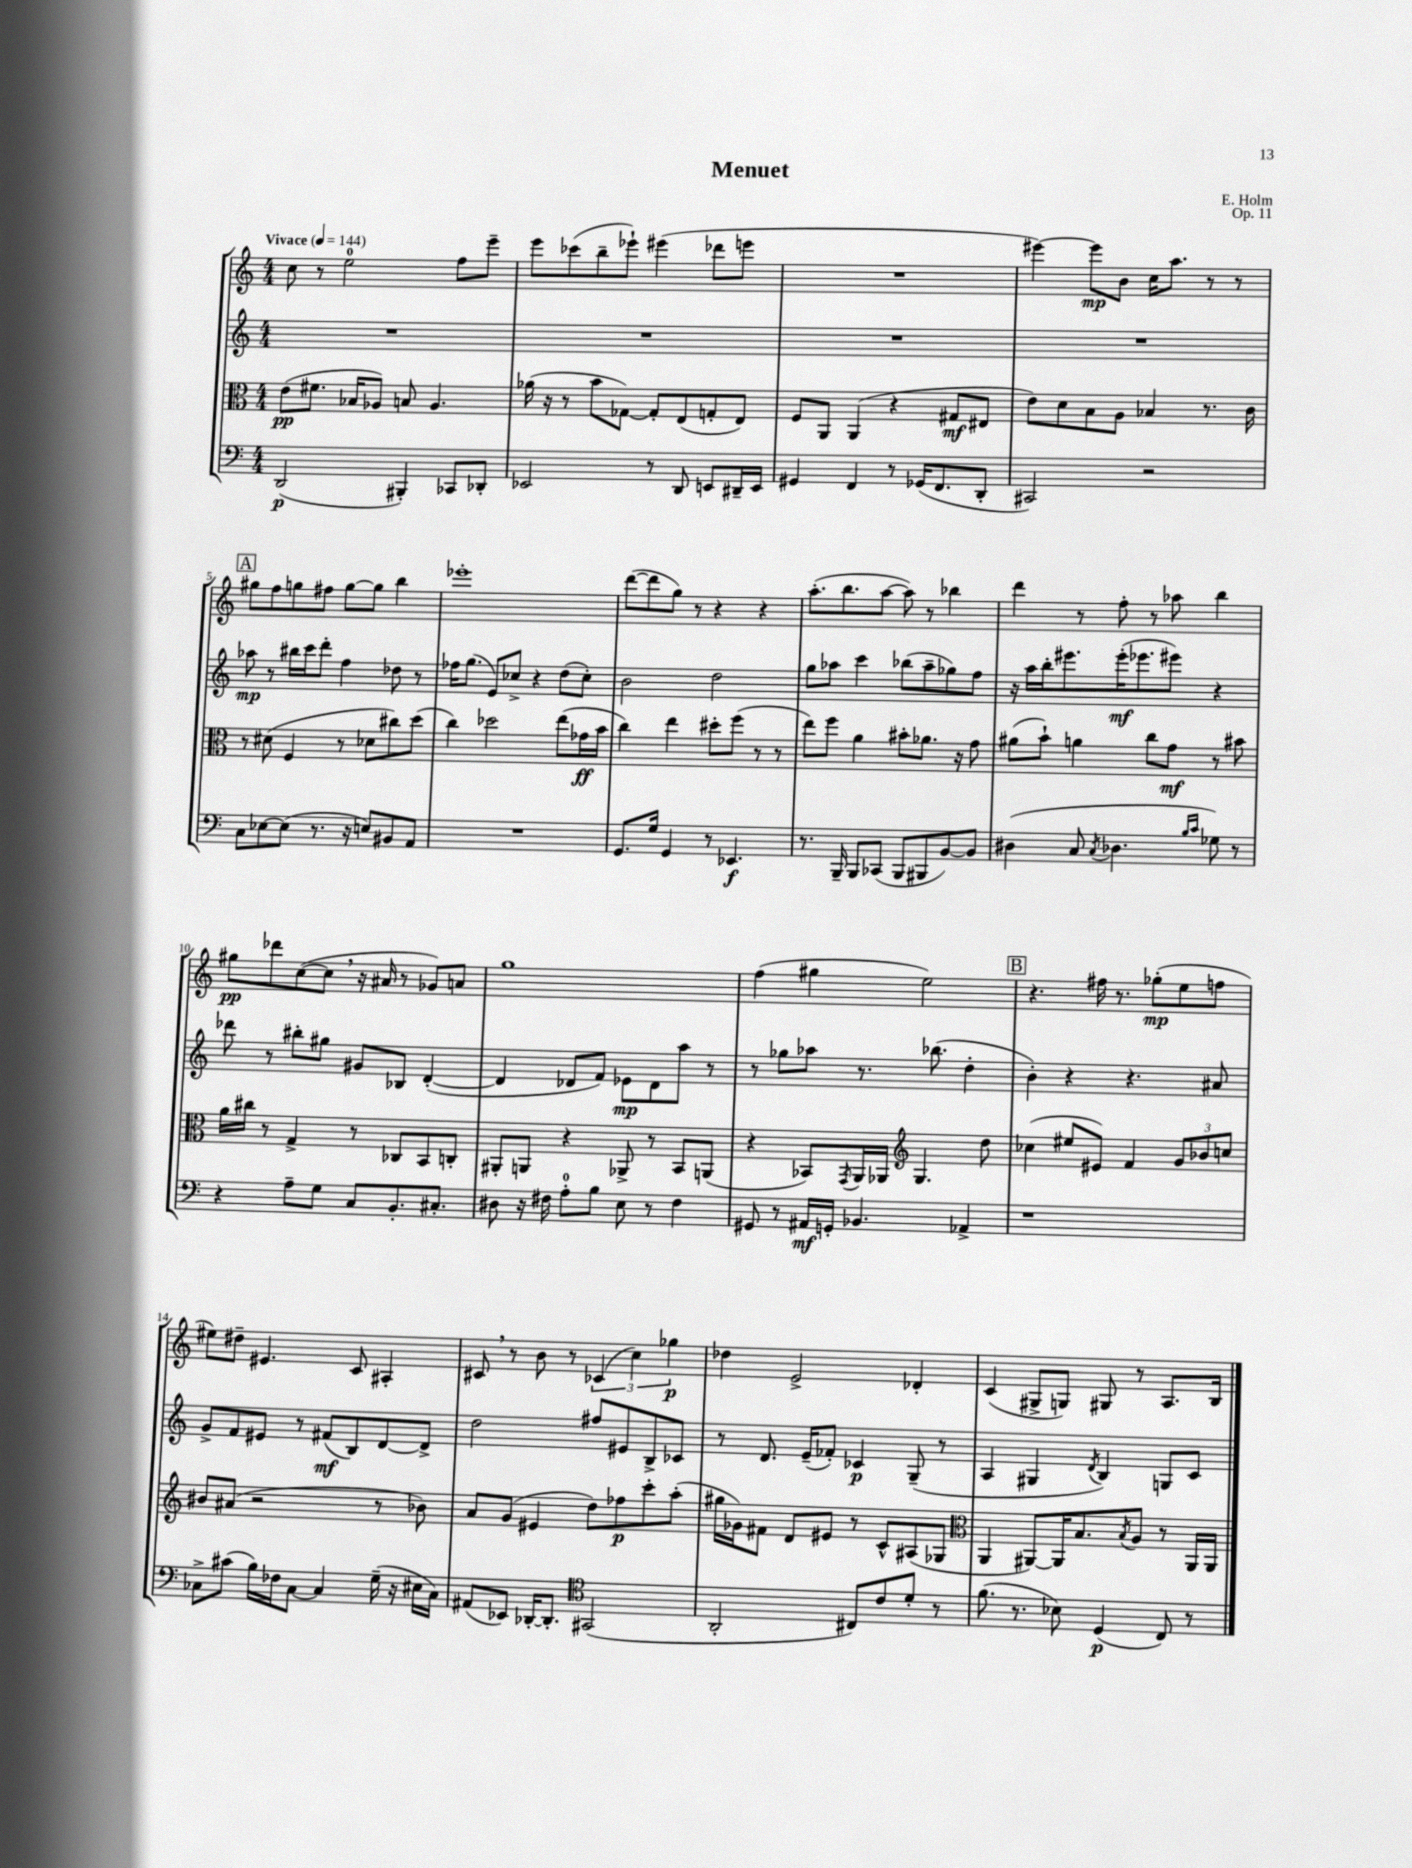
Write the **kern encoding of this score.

**kern	**kern	**kern	**kern
*staff4	*staff3	*staff2	*staff1
*clefF4	*clefC3	*clefG2	*clefG2
*k[]	*k[]	*k[]	*k[]
*M4/4	*M4/4	*M4/4	*M4/4
*MM144	*MM144	*MM144	*MM144
(2DD/	(8e\L	1r	8cc\
.	8.f#\J	.	8r
.	.	.	2ee\
.	16B-/LK	.	.
.	8A-/J)	.	.
4BBB#'/)	8B/	.	.
.	4.A-/	.	.
8CC-/L	.	.	8ff\L
8DD-'/J	.	.	8eee~\J
=	=	=	=
2EE-/	(16a-\	1r	8eee\L
.	16r	.	.
.	8r	.	(8ccc-\
.	8b\L	.	8bb~\
.	[8G-\J)	.	8eee-`\J)
8r	8G-'/]L	.	(4eee#\
8DD/	(8E/	.	.
8EE/L	8G'/	.	8ddd-\L
16DD#~/L	8E/J)	.	8eee\J
16EE/JJ	.	.	.
=	=	=	=
4GG#/	8F/L	1r	1r
.	8AA/J	.	.
4FF/	(4AA/	.	.
8r	4r	.	.
(16GG-/LK	.	.	.
8.FF/	.	.	.
.	8G#/L	.	.
8DD'/J	8E#/J	.	.
=	=	=	=
2CC#/)	8e\L)	1r	[4eee#\)
.	8d\	.	.
.	8B\	.	8eee#\]L
.	8A\J	.	8b\J
2r	4B-/	.	16cc\LK
.	.	.	8.aa\J
.	8.r	.	8r
.	.	.	8r
.	16c\	.	.
=	=	=	=
8C\L	8r	8aa-\	8gg#\L
[8E-\	(8d#\	8r	8ff\
(8E-\]J	4F/	16bb#\LL	8gg\
.	.	16ccc\J	.
8.r	.	8ddd'\J	8ff#\J
.	8r	4ff\	[8gg\L
16r	.	.	.
8E/L)	8d-\L	.	8gg\]J
8BB#/	8cc#\)	8dd-\	4bb\
8AA/J	(8dd\J	8r	.
=	=	=	=
1r	4cc\)	16ff-\LK	1eee-'
.	.	(8.gg\J	.
.	2dd-\	8e/L)	.
.	.	8cc-^/J	.
.	.	4r	.
.	(8ee\L	(8dd\L	.
.	16g-\L	8cc-'\J)	.
.	16b\JJ	.	.
=	=	=	=
8.GG/L	4cc\)	2b\	([8ddd\L
.	.	.	8ddd\]
16G/Jk	.	.	.
4GG/	4ee\	.	8gg\J)
.	.	.	8r
8r	8dd#'\L	2dd\	4r
4.EE-/	(8ff\J	.	.
.	8r	.	4r
.	8r	.	.
=	=	=	=
8.r	8ee\L)	8gg\L	(8.aa'\L
.	8ff\J	8aa-\J	.
16BBB~/	.	.	8.bb\
8BBB/L	4a\	4ccc\	.
(8CC-/J	.	.	[8aa\J
8BBB/L	8b#'\L	(8bb-\L	8aa\])
8BBB#/	8.a-\J	8aa-~\	8r
[8BB/)	.	8gg-\)	4bb-\
.	16r	.	.
8BB/]J	8g\	8ff\J	.
=	=	=	=
(4D#\	(8a#\L	16r	4ddd\
.	.	16aa\LL	.
.	8b`\J)	16bb'\J	.
.	.	8.eee#\	.
8C/	4a\	.	8r
8qC/	.	.	.
4.D-\	.	(16eee#'\K	8ff'\
.	.	8.eee-\	.
.	8cc\L	.	8r
.	8g\J	8eee#\J)	8aa-\
16qqB/LL	.	.	.
16qqc/JJ	.	.	.
8G-\)	8r	4r	4bb\
8r	8b#\	.	.
=	=	=	=
4r	16a\LL	8ddd-\	8gg#\L
.	16cc#\JJ	.	.
.	8r	8r	8ddd-\
8A~\L	4G^/	8bb#'\L	([8cc\
8G\J	.	8gg#\J	8cc\]J
8C/L	8r	8g#/L	16r
.	.	.	16a#/
8.BB'/	8C-/L	8B-/J	8r
.	8BB/	([4d'/	8g-/L)
8.C#'/J	.	.	.
.	8C'/J	.	8a/J
=	=	=	=
8D#\	8AA#'/L	4d/]	1gg
16r	8AA/J	.	.
16F#\	.	.	.
8A'\L	4r	8d-/L	.
8B\J	.	8f/J)	.
8E\	8AA-^/	8e-\L	.
8r	8r	8d-\	.
4F#\	8BB/L	8aa\J	.
.	(8AA/J	8r	.
=	=	=	=
8GG#/	4r	8r	(4ff\
8r	.	8gg-\L	.
16AA#/LL	8BB-/L)	8aa-\J	4gg#\
16GG'/JJ	.	.	.
.	8qGG/	.	.
4.BB-/	16AA/L	8.r	.
.	16AA-/JJ	.	.
*	*clefG2	*	*
.	4.G/	.	2ee\)
.	.	(8.bb-\	.
4AA-^/	.	4dd'\	.
.	8dd\	.	.
=	=	=	=
1r	(4cc-\	4b'\)	4.r
.	8ee#/L	4r	.
.	8e#/J)	.	16ff#\
.	.	.	8.r
.	4f/	4.r	.
.	.	.	(8gg-'\L
.	12g/L	.	8ee\
.	12b-/	.	.
.	.	8a#/	8ff\J
.	12cc/J	.	.
=	=	=	=
8C-^\L	8b#/L	8g^/L	8ee#\L)
(8c#\J	(8a#/J	8f/	8dd#~\J
16B\LL)	2r	8e#/J	4.e#/
16F-\J	.	.	.
[8C-\J	.	8r	.
4C-/]	.	(8f#/L	.
.	.	8B/)	8c/
(16G~\	8r	[8d/	4A#'/
16r	.	.	.
16E#\LL	8b-\)	8d^/]J	.
16C-\JJ)	.	.	.
=	=	=	=
(8AA#/L	8a/L	2dd\	8c#/
8EE-/J)	(8g/J	.	8r
[16DD-'/LK	4e#/	.	8b\
8.DD-'/]J	.	.	.
.	.	.	8r
*clefC4	*	*	*
(2GG#/	8dd\L)	8ff#/L	(6c-/
.	8ff-\	8e#/	.
.	.	.	6cc\)
.	8ccc'\	8B^/	.
.	.	.	6gg-\
.	(8aa'\J	8c-/J	.
=	=	=	=
2AA'/	16gg#\LL	8r	4dd-\
.	16g-\J)	.	.
.	8f#\J	8.d/	.
.	8d/L	.	2e^/
.	.	(16e~/LK	.
.	8e#/J	8f-'/J)	.
8C#/L)	8r	4c-/	.
8c/	8c^^/L	.	.
8d'/J	(8A#/	(8G~/	4d-'/
8r	8G-/J	8r	.
=	=	=	=
*	*clefC3	*	*
(8.f\	4AA/	4A/	(4c/
8.r	.	.	.
.	[8AA#/L)	4G#/	8G#^/L
8B-\)	16AA#/]K	.	8G/J)
.	8.B/	.	.
.	.	8qd/	.
(4D/	.	4B/)	8G#/
.	8qB/	.	.
.	8A/J	.	8r
8C/)	8r	8G/L	8.A/L
8r	16AA#/LL	8c/J	.
.	16AA#/JJ	.	16B/Jk
==	==	==	==
*-	*-	*-	*-
